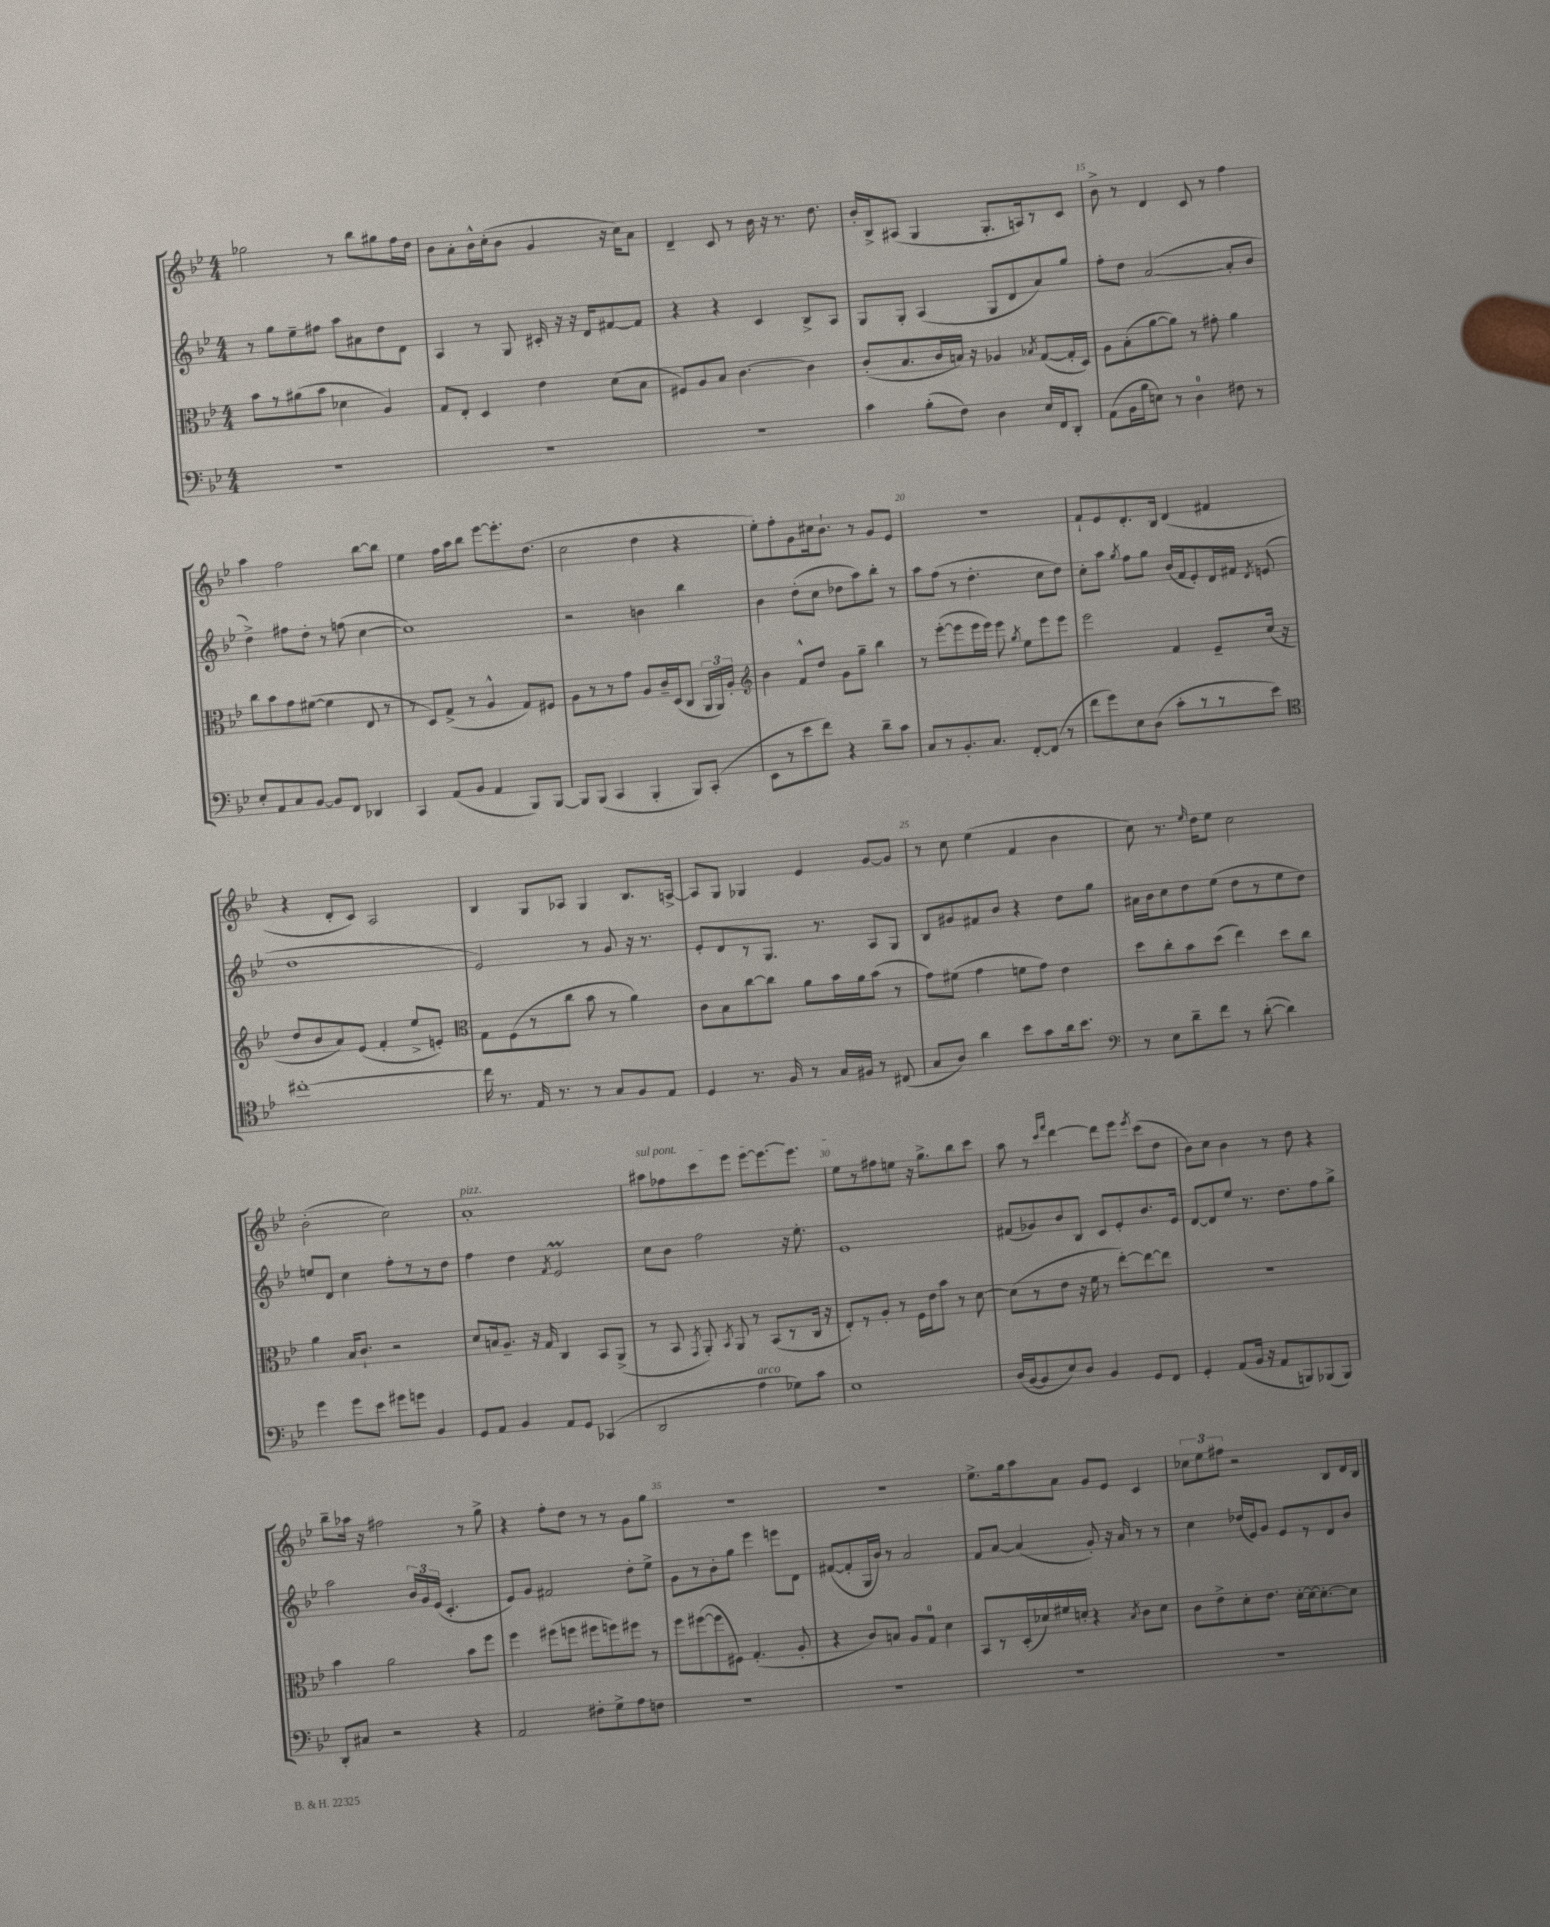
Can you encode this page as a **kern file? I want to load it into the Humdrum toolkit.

**kern	**kern	**kern	**kern
*part4	*part3	*part2	*part1
*staff4	*staff3	*staff2	*staff1
*clefF4	*clefC3	*clefG2	*clefG2
*k[b-e-]	*k[b-e-]	*k[b-e-]	*k[b-e-]
*M4/4	*M4/4	*M4/4	*M4/4
=11	=11	=11	=11
1r	8b-\L	8r	2gg-X\
.	8r	8gg\L	.
.	(8a#X\	8ee-~\	.
.	8b-\J	8ff#X\J	.
.	4d-X\	8aa\L	8r
.	.	8a#X\	8bb-\L
.	4A/)	8dd\	8gg#X\
.	.	8d\J	16ff\L
.	.	.	16dd\JJ
=12	=12	=12	=12
1r	8G/L	4A/	8b-\L
.	8E-'/J	.	8a'\
.	4D/	8r	16b-^^\L
.	.	.	(16cc'\J
.	.	8G/	8b-\J
.	4e-\	16c#X'/	4g/
.	.	16r	.
.	.	16r	.
.	.	16d/KL	.
.	(8d\L	[8f#X/	16r
.	.	.	16cc\KL)
.	8B-\J	8f#/J]	8a\J
=13	=13	=13	=13
1r	8F#X/L)	4r	4d~/
.	8A/	.	.
.	8B-/J	4r	8c/
.	[4.c\	.	8r
.	.	4c/	16b-\
.	.	.	16r
.	.	.	8.r
.	4c\]	8B-^/L	.
.	.	.	8.dd\
.	.	8A/J	.
=14	=14	=14	=14
4c\	(8c'/L	8G/L	16b-'/LL
.	.	.	16B-^/J
.	8.B-/	8G'/J	(8A#X/J
(8B-'\L	.	(4A/	4G/
.	16c/L	.	.
8F\J)	16Bn/JJ)	.	.
.	16r	.	.
4D\	4A-X/	8G/L	8.G'/L
.	.	8d/	.
.	.	.	16An/k)
.	8qB-X/	.	.
16E-/LL	([8G/L	8a/)	8r
16FF/J	.	.	.
8DD'/J	16G'/L]	8gg/J	8c/J
.	16D/JJ)	.	.
=15	=15	=15	=15
(8AA\L	8A\L	8ff'\L	8b-^\
16BB-\L	(8B-'\	8dd\J	8r
16B-\J	.	.	.
8En\J)	[8a\	([2a/	4d/
8r	8a\J])	.	.
4D\	8r	.	8c/
.	8g#X'\	.	8r
8F#X\	4a\	8a'/L]	4ff\
8r	.	8b-/J	.
!!LO:LB:g=z
=16	=16	=16	=16
8E-'/L	8cc\L	4dd^\)	4aa\
8AA/	8b-\	.	.
8C/	8g\	8ff#X\L	2ff\
[8BB-/J	([8f#X\J	8dd'\J	.
8BB-/L]	4f#\]	8r	.
8FF/J	.	(8ffn\	.
4DD-X/	8E-/	[4cc\	[8bb-\L
.	8r	.	8bb-\J]
=17	=17	=17	=17
4CC/	8r	1cc])	4ee-\
.	8D/L)	.	.
(8AA/L	(8G^/J	.	16ff\LL
.	.	.	16aa\J
8BB-/J	8r	.	8bb-\J
4AA/	4A^^/	.	[8eee-\L
.	.	.	8.eee-'\]
8BBB-/L)	8G/L)	.	.
.	.	.	(8.dd\J
[8BBB-/J	8F#X/J	.	.
=18	=18	=18	=18
8BBB-/L]	8A\L	2r	2cc\
(8BBB-/J	8r	.	.
4CC/	8r	.	.
.	8g\J	.	.
4BBB-'/	8A/L	4bn\	4dd\
.	16c~/L	.	.
.	(16D/J	.	.
8BBB-/L)	8C/J	4bb-\	4r
(8CC'/J	24AA/LL	.	.
.	24AA/)	.	.
.	24A'/JJ	.	.
=19	=19	=19	=19
*	*clefG2	*	*
8EE-\L	4b-\	4b-\	8ee-'\L)
8r	.	.	8ff'\
8e-\	8f^^/L	(8dd'\L	8g\
8f\J)	8dd/J	8cc\J	16cc#X\k
.	.	.	8.b-`\J
4r	8g\L	8dd-X\L	.
.	8gg~\J	8aa\)	8r
8d~\L	4bb-\	8bb-'\J	8g/L
8c\J	.	8r	8e-/J
=20	=20	=20	=20
8C/L	8r	8aa\L	1r
8r	([8eee-'\L	(8ff\J	.
8.BB-'/	8eee-\]	8r	.
.	16eee-\L	4.dd'\	.
8.C/J	16eee-\JJ)	.	.
.	8eee-\	.	.
.	8qgg/	.	.
[8FF'/L	8ee-\L	.	.
(8FF/J]	8eee-\	8cc\L	.
8r	8eee-\J	8dd\J)	.
=21	=21	=21	=21
8f\L	2eee-\	8cc'\L	8f`/L
8g\)	.	8aa\J	8e-/
.	.	8qgg/	.
8E-\	.	8ff\L	8.d'/
(8D\J	.	8gg\J	.
.	.	.	16B-/Jk
8c'\L	4f/	(16b-/LL	(4d/
.	.	16f/J	.
8r	.	8e-'/)	.
8r	8e-~/L	16d/L	4f#X/
.	.	16f#X/JJ	.
.	.	8qd/	.
8e-\J)	(16cc/Jk	(8en/	.
.	16r	.	.
!!LO:LB:g=z
=22	=22	=22	=22
*clefC4	*	*	*
[1cc#X'	8dd/L	1dd	4r
.	8b-/	.	.
.	8a/)	.	8d'/L
.	(8e-/J	.	8c/J)
.	4f'/	.	2A/
.	8ee-^/L	.	.
.	8en'/J)	.	.
=23	=23	=23	=23
*	*clefC3	*	*
16cc#\]	8G\L	2e-/)	4B-/
8.r	.	.	.
.	(8F\	.	.
16E-/	8r	.	8G/L
8.r	.	.	.
.	8cc\J	.	8A-X/J
8r	8b-\	8r	4G/
8G/L	8r	8g/	.
8F/	4a\)	16r	8.B-/L
.	.	8.r	.
8E-/J	.	.	.
.	.	.	[16An^/Jk
=24	=24	=24	=24
4D/	8c\L	8e-'/L	8A/L]
.	8B-\	8d/	8G/J
8.r	[8cc\	8r	4G-X/
.	8cc\J]	8.G/J	.
16F/	.	.	.
8r	8a\L	.	4e-/
.	.	8.r	.
16G/LL	16b-\L	.	.
16F#X/JJ	16a\J	.	.
8r	(8b-\J	8A/L	[8g/L
(8C#X/	8r	8G/J	8g/J]
=25	=25	=25	=25
8G/L	8g\L)	8B-/L	8r
8A/J)	(8f#X\J	8g#X/	8cc\
4a\	4g\	8f#X/	(4ee-\
.	.	8b-/J	.
8b-\L	8fn\L	4r	4f/
8g\	8g\J)	.	.
16a\k	4e-\	8dd\L	4b-\
8.b-\J	.	.	.
.	.	8gg\J	.
=26	=26	=26	=26
*clefF4	*	*	*
8r	8dd\L	16a#X\LL	8cc\)
.	.	16b-\J	.
8E-\L	8cc'\	8cc\	8.r
8d~\	8b-\	8dd\	.
.	.	.	16qqee-/
.	.	.	16dd\KL
8f\J	(8dd\J	(8ee-\J	8ee-\J
8r	4ee-\)	8dd\L	2cc\
([8d'\	.	8r	.
4d\])	8dd\L	8ee-\	.
.	8cc\J	8dd\J)	.
!!LO:LB:g=z
=27	=27	=27	=27
4g\	4a\	8een/L	(2b-'\
.	.	8d/J	.
8g\L	16B-/KL	4cc\	.
.	8.c`/J	.	.
8e-\J	.	.	.
8g#X\L	2r	8ff'\L	2cc\)
8gn\J	.	8r	.
4BB-/	.	8r	.
.	.	8dd\J	.
=28	=28	=28	=28
!	!	!	!LO:TX:a:i:t=pizz.
8GG/L	8d/L	4ff\	1a'
8AA/J	16Bn/k	.	.
.	8.A~/J	.	.
4BB-/	.	4dd\	.
.	16r	.	.
.	16G/	.	.
.	.	8qf/	.
8AA/L	4C/	2e-M/	.
8GG/J	.	.	.
(4CC-X/	8BB-/L	.	.
.	(8AA^/J	.	.
=29	=29	=29	=29
!	!	!	!LO:TX:a:i:t=sul pont.
2DD/	8r	8cc\L	8aa#X\L
.	8BB-/	8b-\J	8ff-X\
.	8qGG/	.	.
.	8AA'/)	2ff\	8ccc\
.	8qBB-/	.	.
.	8AA/	.	8eee-\J
!LO:TX:a:i:t=arco	!	!	!
4A\	8r	.	[8eee-\L
.	(8BB-/L	.	8.eee-\_
8G-X\L)	8r	16r	.
.	.	8.ee-'\	8.eee-\J]
8c\J	16C/Jk	.	.
.	16r	.	.
=30	=30	=30	=30
1E-	8E-'/L)	1e-	8ee-\L
.	8r	.	8r
.	8A'/J	.	8ff#X\
.	8r	.	8een\J
.	16F\LL	.	16r
.	16e-\J	.	8.gg^\L
.	8b-\J	.	.
.	8r	.	8bb-\
.	[8d\	.	8ccc\J
=31	=31	=31	=31
(16D/LL	(8d\L]	(8f#X/L	8aa\
[16BB-/J	.	.	.
8BB-/]	8r	8g-X/)	8r
.	.	.	16qqccc/LL
.	.	.	16qqfff/JJ
8E-/)	8e-\J	8b-/	[4ddd\
8D/J	16r	8B-/J	.
.	16f\	.	.
4BB-/	8r	8c/L	8ddd\L]
.	[8ee-'\L)	8e-'/	8eee-\J
.	.	.	8qeee-/
8GG/L	8ee-\_	8.b-/	(8ccc\L
8FF/J	8ee-\J]	.	8dd\J
.	.	16e-/Jk	.
=32	=32	=32	=32
4GG'/	1r	[8d/L	8b-\L)
.	.	8d/]	8cc\J
(8AA/L	.	8ee-/J	4b-\
16BB-/Jk	.	8.r	.
16r	.	.	.
8AA/L	.	.	8r
.	.	8.dd\L	.
8BBBn/)	.	.	8dd\
(8BBB-X/	.	8ff\	4r
8BBB-/J)	.	8gg^\J	.
!!LO:LB:g=z
=33	=33	=33	=33
8DD'/L	4b-\	2aa\	8bb-~\L
8C#X/J	.	.	16aa-X\Jk
.	.	.	16r
2r	2a\	.	2ff#X\
.	.	24b-/LL	.
.	.	24g/	.
.	.	(24e-/JJ	.
.	.	4.c'/	.
4r	8b-\L	.	8r
.	8ff\J	.	8gg^\
=34	=34	=34	=34
2AA/	4ff\	8e-/L)	4r
.	.	8g/J	.
.	(8ff#X\L	2f#X/	8ff'\L
.	8ffn\J	.	8dd\J
8F#X'\L	8ff#X\L	.	8r
8G^\	8ffn\)	.	8r
8A\	8ff#X\J	8dd'\L	8g\L
8Fn\J	8r	8ee-^\J	8gg\J
=35	=35	=35	=35
1r	8ff\L	8g\L	1r
.	([8ff#X\	8r	.
.	8ff#\]	8b-'\	.
.	8F#X\J)	8gg\J	.
.	(4.G'/	4eee-\	.
.	.	8eeen\L	.
.	8A'/	8d\J	.
=36	=36	=36	=36
1r	4r	([8f#X/L	1r
.	.	8f#'/]	.
.	8c/L)	16G/L	.
.	.	16b-/JJ)	.
.	8Bn/J	8r	.
.	8A/L	2a/	.
.	8G/J	.	.
.	4d\	.	.
=37	=37	=37	=37
1r	8BB-/L	8f/L	8.ee-^\L
.	8r	[8a/J	.
.	.	.	16gg\k
.	(16D'/L	(4a/]	8aa\
.	16d-X/)	.	.
.	16f#X/	.	8a\J
.	16dn'/JJ	.	.
.	4r	8g'/)	8g/L
.	.	16r	8e-/J
.	.	16a/	.
.	8qB-/	.	.
.	8c\L	8r	4c/
.	8d\J	8r	.
=38	=38	=38	=38
1r	8c\L	4cc\	12cc-X\L
.	.	.	12ee-\
.	8e-^\	.	.
.	.	.	12ff#X\J
.	8d'\	(16dd-X/LL	2r
.	.	16e-/J)	.
.	8.e-\J	8g/J	.
.	.	8e-/L	.
.	[16d'\LL	.	.
.	16d\J_	8r	.
.	8.d'\_	.	.
.	.	8d/	8B-/L
.	8d\J]	8b-/J	16d/L
.	.	.	16B-/JJ
==	==	==	==
*-	*-	*-	*-
